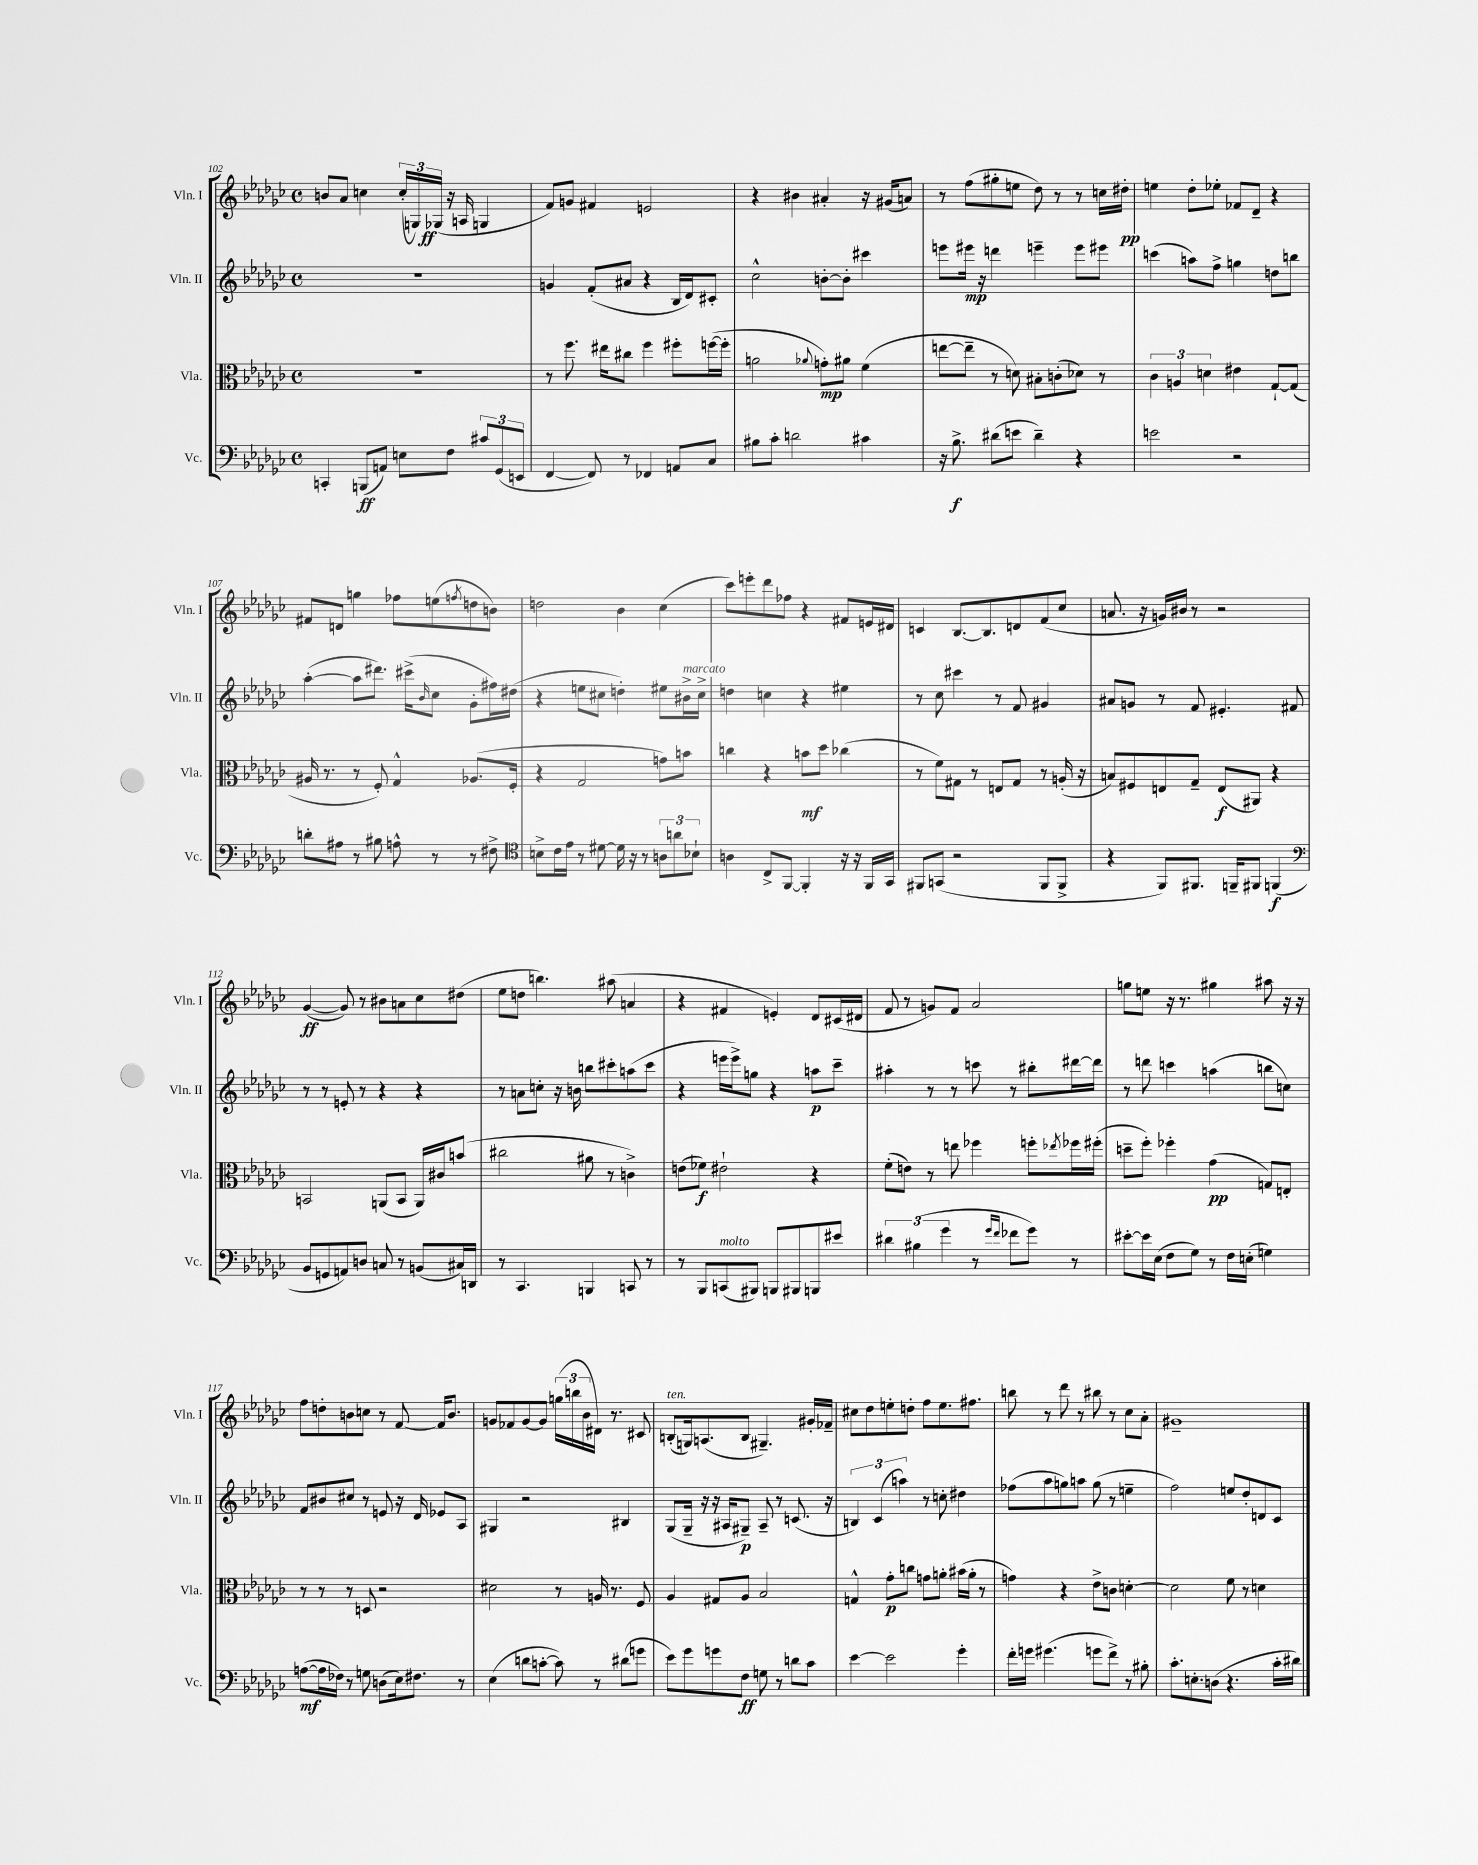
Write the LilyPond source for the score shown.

<<
\new StaffGroup <<
\new Staff = "s0" \with { instrumentName = "Vln. I" shortInstrumentName = "Vln. I" } {
    \clef treble \key ges \major \defaultTimeSignature \time 4/4
    b'8 aes'8 c''4 \tuplet 3/2 { c''16-.( g16) ges16\ff( } r16 a16 g4 |
    f'8) g'8 fis'4 e'2 |
    r4 bis'4 ais'4-. r16 gis'16( a'8) |
    r8 f''8( gis''8-. e''8 des''8) r8 r8 c''16 dis''16-.\pp |
    e''4 des''8-. ees''8-. fes'8 des'8-- r4 |
    fis'8 d'8 g''4 fes''8 e''8( \acciaccatura { f''8 } d''8 b'8) |
    d''2 bes'4 ces''4( |
    ces'''8) e'''8-. des'''8 fes''8 r4 fis'8 e'16 dis'16 |
    c'4 bes8.~ bes8. d'8 f'8( ces''8 |
    a'8. r16 g'16) bis'16 r8 r2 |
    ges'4~\ff( ges'8) r8 bis'8 a'8 ces''8 dis''8( |
    ees''8 d''8 b''4.) ais''8( a'4 |
    r4 fis'4 e'4-.) des'8 cis'16( dis'16 |
    f'8 r8 g'8) f'8 aes'2 |
    g''8 e''8 r16 r8. gis''4 ais''8 r16 r16 |
    f''8 d''8-. b'8 c''8 r8 f'8~ f'16 b'8. |
    g'8 fes'8 g'8~ g'8 \tuplet 3/2 { g''16( b''16 bes'16 } dis'16) r8. cis'8 |
    b8-.^\markup { \italic "ten." }( g16) a8.( b8 gis4.--) gis'16-. fes'16-- |
    cis''8 des''8 e''8-. d''8-. f''8 e''8. fis''8. |
    b''8 r8 des'''8 r8 bis''8 r8 ces''8 aes'8-. |
    gis'1-- \bar "|." |
}
\new Staff = "s1" \with { instrumentName = "Vln. II" shortInstrumentName = "Vln. II" } {
    \clef treble \key ges \major \defaultTimeSignature \time 4/4
    r1 |
    g'4 f'8-.( ais'8 r4 bes16 des'16) cis'8-. |
    ces''2-^ b'8~-. b'8-. cis'''4 |
    e'''8 eis'''16\mp r16 d'''4 e'''4-- e'''8 eis'''8 |
    c'''4( a''8) f''8-> g''4 d''8 b''8 |
    aes''4~-.( aes''8 dis'''8.) cis'''16->( \grace { bes'16 } ces''8 ges'8-. fis''16) dis''16( |
    r4 e''8 cis''8 d''4-.) eis''8 bis'16->^\markup { \italic "marcato" } cis''16-> |
    d''4 c''4 r4 eis''4 |
    r8 ces''8 cis'''4 r8 f'8 gis'4 |
    ais'8 g'8 r8 f'8 eis'4.-. fis'8 |
    r8 r8 e'8-. r8 r4 r4 |
    r8 a'8 c''8-. r16 b'16 b''8 cis'''8-. a''8( cis'''8 |
    r4 e'''16 e'''16->) g''8 r4 a''8\p ces'''8-- |
    ais''4-. r8 r8 c'''8 r8 bis''8-. dis'''16~ dis'''16 |
    r8 d'''8 c'''4 a''4( b''8 c''8) |
    f'8 bis'8 cis''8 r8 e'8 r16 des'16 ees'8 aes8 |
    gis4 r2 bis4 |
    ges8( ges16-- r16 r16 ais16 gis8--\p) ais8-- r8 c'8.( r16 |
    \tuplet 3/2 { b4) ces'4( a''4) } r8 c''8-. dis''4 |
    fes''8( aes''8 g''8) a''8 g''8( r8 e''4-- |
    f''2) e''8 des''8-. d'8 ces'8 \bar "|." |
}
\new Staff = "s2" \with { instrumentName = "Vla." shortInstrumentName = "Vla." } {
    \clef alto \key ges \major \defaultTimeSignature \time 4/4
    R1 |
    r8 f''8. eis''16 cis''8 f''4 fis''8-. f''16~( f''16-. |
    a'2 \appoggiatura { aes'8 } g'8-.\mp) ais'8 f'4( |
    e''8~ e''8-- r8 d'8) bis8-. c'8-.( des'8) r8 |
    \tuplet 3/2 { ces'4 a4 d'4 } eis'4 ges8~-! ges8( |
    ais16 r8. r8 f8-.) ges4-^ aes8.( f16-. |
    r4 ges2 g'8) b'8 |
    c''4 r4 b'8\mf des''8 ces''4( |
    r8 f'8) gis8 r8 e8 gis8 r8 a16-.( r16 |
    b8) fis8 e8 ges8-- e8\f( ais,8) r4 |
    b,2 a,8( b,8 a,16) cis'16 b'8( |
    cis''2 ais'8 r8 c'4->) |
    e'8( fes'8\f) eis'2-! r4 |
    f'8-.( e'8) r8 e''8 fes''4 f''8-. \acciaccatura { ees''8 } fes''16 fis''16-.( |
    d''8-- f''8-.) fes''4-. ges'4\pp( g8) e8-. |
    r8 r8 r8 d8 r2 |
    dis'2 r8 a16 r8. f8 |
    aes4 gis8 aes8 bes2 |
    g4-^ ges'8-.\p c''8 g'8 a'8-. bis'16( a'16-. r8 |
    g'4) r4 ees'8-> c'8 d'4~-. |
    d'2 f'8 r8 d'4 \bar "|." |
}
\new Staff = "s3" \with { instrumentName = "Vc." shortInstrumentName = "Vc." } {
    \clef bass \key ges \major \defaultTimeSignature \time 4/4
    c,4-. b,,8\ff( a,8) e8 f8 \tuplet 3/2 { cis'8 ges,8( e,8 } |
    f,4~ f,8) r8 fes,4 a,8 ces8 |
    bis8 ces'8-. d'2 cis'4 |
    r16 bes8.->\f dis'8( e'8 dis'4--) r4 |
    e'2 r2 |
    d'8-. ais8 r8 bis8 a8-^ r8 r8 fis8-> |
    \clef tenor b8-> ces'16 ees'16 r8 dis'8~ dis'16 r16 r8 \tuplet 3/2 { a8 a'8 bes8-! } |
    a4 ces8-> f,8~ f,4-. r16 r16 f,16 ges,16 |
    fis,8 g,8( r2 fis,8 fis,8-> |
    r4 f,8) fis,8. f,16-- fis,8 f,4\f( |
    \clef bass bes,8 g,8 a,8) d8 c8 r8 b,8( cis16) d,16 |
    r8 ces,4. b,,4 c,8 r8 |
    r8 bes,,8 c,8^\markup { \italic "molto" }( bis,,8) b,,8 bis,,8 b,,8 eis'8 |
    \tuplet 3/2 { dis'4 bis4( ges'4 } r8 \grace { ges'16 f'16 } fes'8 ges'8) r8 |
    eis'8~-. eis'16 ees16( f8 ges8) r8 f16 e16-.( g4) |
    a8~\mf( a16 fes16) r8 g8 d8( ees16) fis8. r8 |
    ees4( d'8 c'8~-. c'8) r8 dis'8( g'8 |
    ees'8) ges'8 g'8 f8\ff g8 r8 d'8 ces'8 |
    ees'4~ ees'2 ges'4-. |
    f'16-. g'16 gis'4.( g'8 f'8->) r8 bis8-. |
    ces'8.-. e8.-. d8( r4. ces'16-. dis'16) \bar "|." |
}
>>
>>
\layout { \context { \Score currentBarNumber = #102 } }
